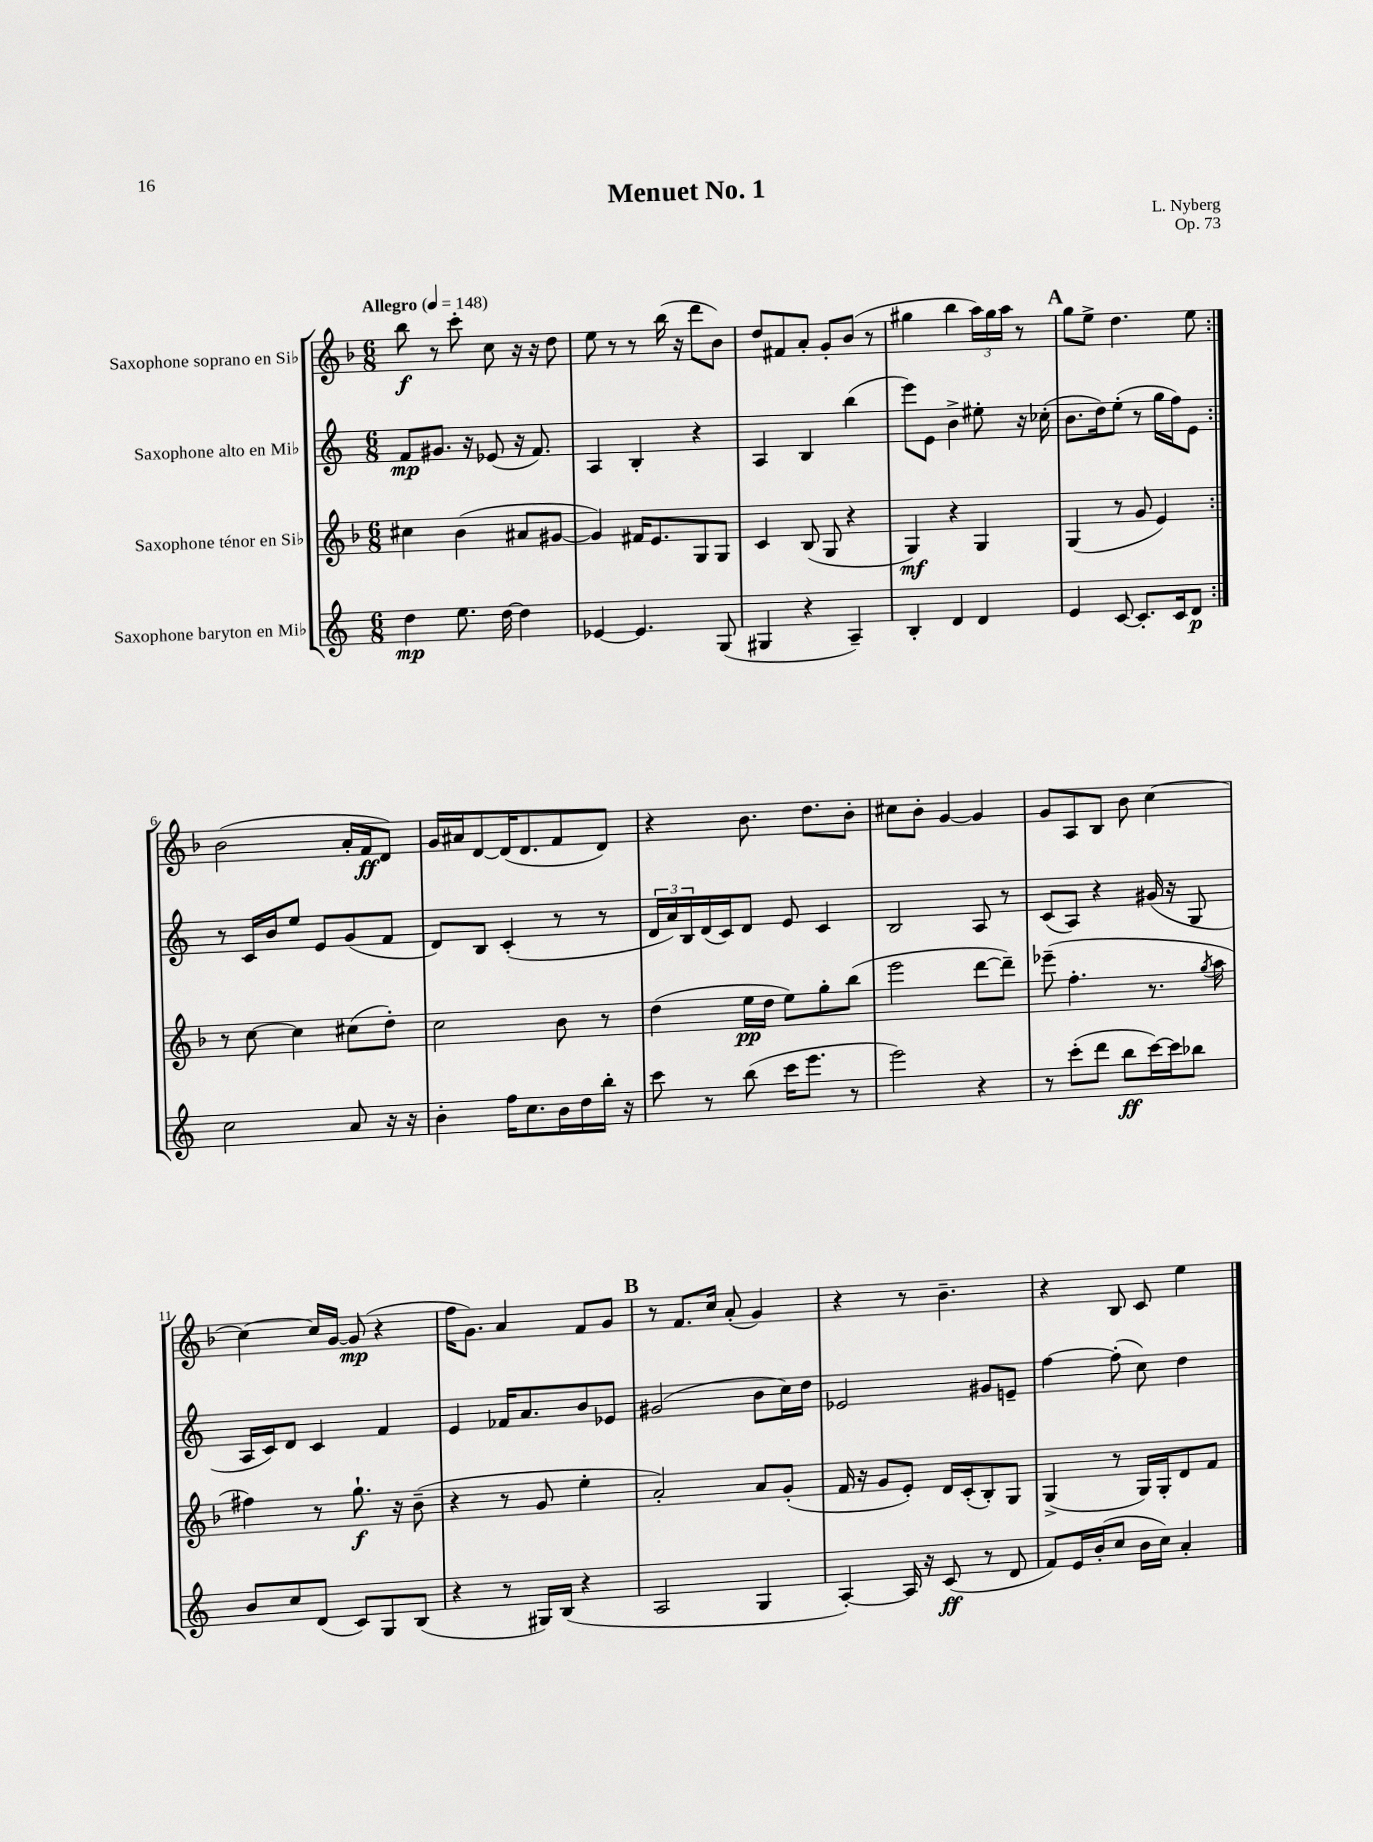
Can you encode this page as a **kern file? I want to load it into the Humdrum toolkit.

**kern	**dynam	**kern	**dynam	**kern	**dynam	**kern	**dynam
*part4	*part4	*part3	*part3	*part2	*part2	*part1	*part1
*staff4	*staff4	*staff3	*staff3	*staff2	*staff2	*staff1	*staff1
*I"Saxophone baryton en Mi♭	*	*I"Saxophone ténor en Si♭	*	*I"Saxophone alto en Mi♭	*	*I"Saxophone soprano en Si♭	*
*clefG2	*	*clefG2	*	*clefG2	*	*clefG2	*
*k[]	*	*k[b-]	*	*k[]	*	*k[b-]	*
*M6/8	*	*M6/8	*	*M6/8	*	*M6/8	*
*MM148	*	*MM148	*	*MM148	*	*MM148	*
=1	=1	=1	=1	=1	=1	=1	=1
!	!	!	!	!	!	!LO:TX:a:B:t=Allegro	!
4dd\	mp	4cc#X\	.	8f/L	mp	8bb-\	f
.	.	.	.	8.g#X/J	.	8r	.
8.ee\	.	(4b-\	.	.	.	8ccc'\	.
.	.	.	.	16r	.	.	.
.	.	.	.	(8e-X/	.	8cc\	.
[16dd\	.	.	.	.	.	.	.
4dd\]	.	8a#X/L	.	16r	.	16r	.
.	.	.	.	8.f/)	.	16r	.
.	.	[8g#X/J	.	.	.	8dd\	.
=2	=2	=2	=2	=2	=2	=2	=2
[4e-X/	.	4g#/])	.	4A/	.	8ee\	.
.	.	.	.	.	.	8r	.
4.e-/]	.	16f#X/KL	.	4B'/	.	8r	.
.	.	8.e/	.	.	.	.	.
.	.	.	.	.	.	(16bb-\	.
.	.	.	.	.	.	16r	.
.	.	8G/	.	4r	.	8ddd\L	.
(8G/	.	8G/J	.	.	.	8b-\J)	.
=3	=3	=3	=3	=3	=3	=3	=3
4G#X/	.	4c/	.	4A/	.	8dd/L	.
.	.	.	.	.	.	8f#X/	.
4r	.	(8B-/	.	4B/	.	8a'/J	.
.	.	8G/	.	.	.	8g'/L	.
4A~/)	.	4r	.	(4bb\	.	(8b-/J	.
.	.	.	.	.	.	8r	.
=4	=4	=4	=4	=4	=4	=4	=4
4B'/	.	4G/)	mf	8eee\L)	.	4gg#X\	.
.	.	.	.	8e\J	.	.	.
4d/	.	4r	.	4b^\	.	4bb-\	.
4d/	.	4G/	.	8ee#X'\	.	24aa\LL)	.
.	.	.	.	.	.	24gg#\	.
.	.	.	.	.	.	24aa\JJ	.
.	.	.	.	16r	.	8r	.
.	.	.	.	(16cc-X'\	.	.	.
!!LO:REH:place=s1:t=A
=5	=5	=5	=5	=5	=5	=5	=5
4e/	.	(4G/	.	8.b\L	.	8gg\L	.
.	.	.	.	.	.	8ee^\J	.
.	.	.	.	16dd\k)	.	.	.
[8c/	.	8r	.	(8ee'\J	.	4.dd\	.
8.c'/L]	.	8g/	.	8r	.	.	.
.	.	4e/)	.	16gg\LL	.	.	.
16c/k	.	.	.	16ff\J)	.	.	.
8d/J	p	.	.	8e\J	.	8ee\	.
!!LO:LB:g=z
=6:|!	=6:|!	=6:|!	=6:|!	=6:|!	=6:|!	=6:|!	=6:|!
2cc\	.	8r	.	8r	.	(2b-\	.
.	.	[8cc\	.	16c/LL	.	.	.
.	.	.	.	16b/J	.	.	.
.	.	4cc\]	.	8ee/J	.	.	.
.	.	.	.	8e/L	.	.	.
8a/	.	(8cc#X\L	.	(8g/	.	16a'/LL	.
.	.	.	.	.	.	16f/J	ff
16r	.	8dd'\J)	.	8f/J	.	8d/J)	.
16r	.	.	.	.	.	.	.
=7	=7	=7	=7	=7	=7	=7	=7
4b'\	.	2cc\	.	8d/L)	.	16g/LL	.
.	.	.	.	.	.	16a#X/J	.
.	.	.	.	8B/J	.	[8d/	.
16ff\KL	.	.	.	(4c'/	.	(16d/K]	.
8.cc\	.	.	.	.	.	8.d/	.
16b\L	.	8b-\	.	8r	.	8f/	.
16dd\	.	.	.	.	.	.	.
16bb'\JJ	.	8r	.	8r	.	8d/J)	.
16r	.	.	.	.	.	.	.
=8	=8	=8	=8	=8	=8	=8	=8
8ccc\	.	(4dd\	.	24d/LL	.	4r	.
.	.	.	.	24a/)	.	.	.
.	.	.	.	24B/	.	.	.
8r	.	.	.	(16d/	.	.	.
.	.	.	.	16c/J)	.	.	.
(8bb\	.	16ee\LL	pp	8d/J	.	8.b-\	.
.	.	16dd\JJ	.	.	.	.	.
16ccc\KL	.	8ee\L)	.	8e/	.	.	.
8.eee\J	.	.	.	.	.	8.dd\L	.
.	.	8gg'\	.	4c/	.	.	.
8r	.	(8bb-\J	.	.	.	8b-'\J	.
=9	=9	=9	=9	=9	=9	=9	=9
2eee\)	.	2eee\	.	2B/	.	8cc#X\L	.
.	.	.	.	.	.	8b-'\J	.
.	.	.	.	.	.	[4g/	.
4r	.	[8ddd\L	.	8A/	.	4g/]	.
.	.	8ddd~\J])	.	8r	.	.	.
=10	=10	=10	=10	=10	=10	=10	=10
8r	.	(8eee-X~\	.	(8c/L	.	8g/L	.
(8ccc'\L	.	4.ff'\	.	8A/J)	.	8A/	.
8ddd\J	.	.	.	4r	.	8B-/J	.
8bb\L	ff	.	.	.	.	8b-\	.
[16ccc\L)	.	8.r	.	(16g#X/	.	[4cc\	.
16ccc\J]	.	.	.	16r	.	.	.
8bb-X\J	.	.	.	8G/	.	.	.
.	.	8qgg/	.	.	.	.	.
.	.	16aa\	.	.	.	.	.
!!LO:LB:g=z
=11	=11	=11	=11	=11	=11	=11	=11
8b/L	.	4ff#X\)	.	16A/LL	.	4cc\_	.
.	.	.	.	16c/J)	.	.	.
8cc/	.	.	.	8d/J	.	.	.
(8d/J	.	8r	.	4c/	.	16cc/LL]	.
.	.	.	.	.	.	[16g/JJ	.
8c/L)	.	8.gg`\	f	.	.	(8g/]	mp
8G/	.	.	.	4f/	.	4r	.
.	.	16r	.	.	.	.	.
(8B/J	.	(8b-~\	.	.	.	.	.
=12	=12	=12	=12	=12	=12	=12	=12
4r	.	4r	.	4e/	.	16ff\KL	.
.	.	.	.	.	.	8.g\J)	.
8r	.	8r	.	16f-X/KL	.	4a/	.
.	.	.	.	8.a/	.	.	.
16G#X/LL)	.	8g/	.	.	.	.	.
(16B/JJ	.	.	.	.	.	.	.
4r	.	4ee'\	.	8b/	.	8f/L	.
.	.	.	.	8e-X/J	.	8g/J	.
!!LO:REH:place=s1:t=B
=13	=13	=13	=13	=13	=13	=13	=13
2A/	.	2a'/)	.	(2g#X/	.	8r	.
.	.	.	.	.	.	8.f/L	.
.	.	.	.	.	.	16cc/Jk	.
.	.	.	.	.	.	(8a'/	.
4G/	.	8a/L	.	8b\L	.	4g/)	.
.	.	(8g'/J	.	16cc\L)	.	.	.
.	.	.	.	16dd\JJ	.	.	.
=14	=14	=14	=14	=14	=14	=14	=14
[4A'/)	.	16f/	.	2e-X/	.	4r	.
.	.	16r	.	.	.	.	.
.	.	8g/L	.	.	.	.	.
16A/]	.	8e'/J)	.	.	.	8r	.
16r	.	.	.	.	.	.	.
(8c/	ff	16d/LL	.	.	.	4.b-~\	.
.	.	(16c'/J	.	.	.	.	.
8r	.	8B-'/)	.	8g#X/L	.	.	.
8d/	.	8G/J	.	8en~/J	.	.	.
=15	=15	=15	=15	=15	=15	=15	=15
8f/L)	.	(4G^/	.	[4ff\	.	4r	.
16e/L	.	.	.	.	.	.	.
(16b'/J	.	.	.	.	.	.	.
8cc/J	.	8r	.	(8ff'\]	.	8B-/	.
16b\LL	.	16G/LL)	.	8cc\)	.	8c/	.
16cc\JJ)	.	16G'/J	.	.	.	.	.
4a'/	.	8d/	.	4dd\	.	4ee\	.
.	.	8f/J	.	.	.	.	.
==	==	==	==	==	==	==	==
*-	*-	*-	*-	*-	*-	*-	*-
